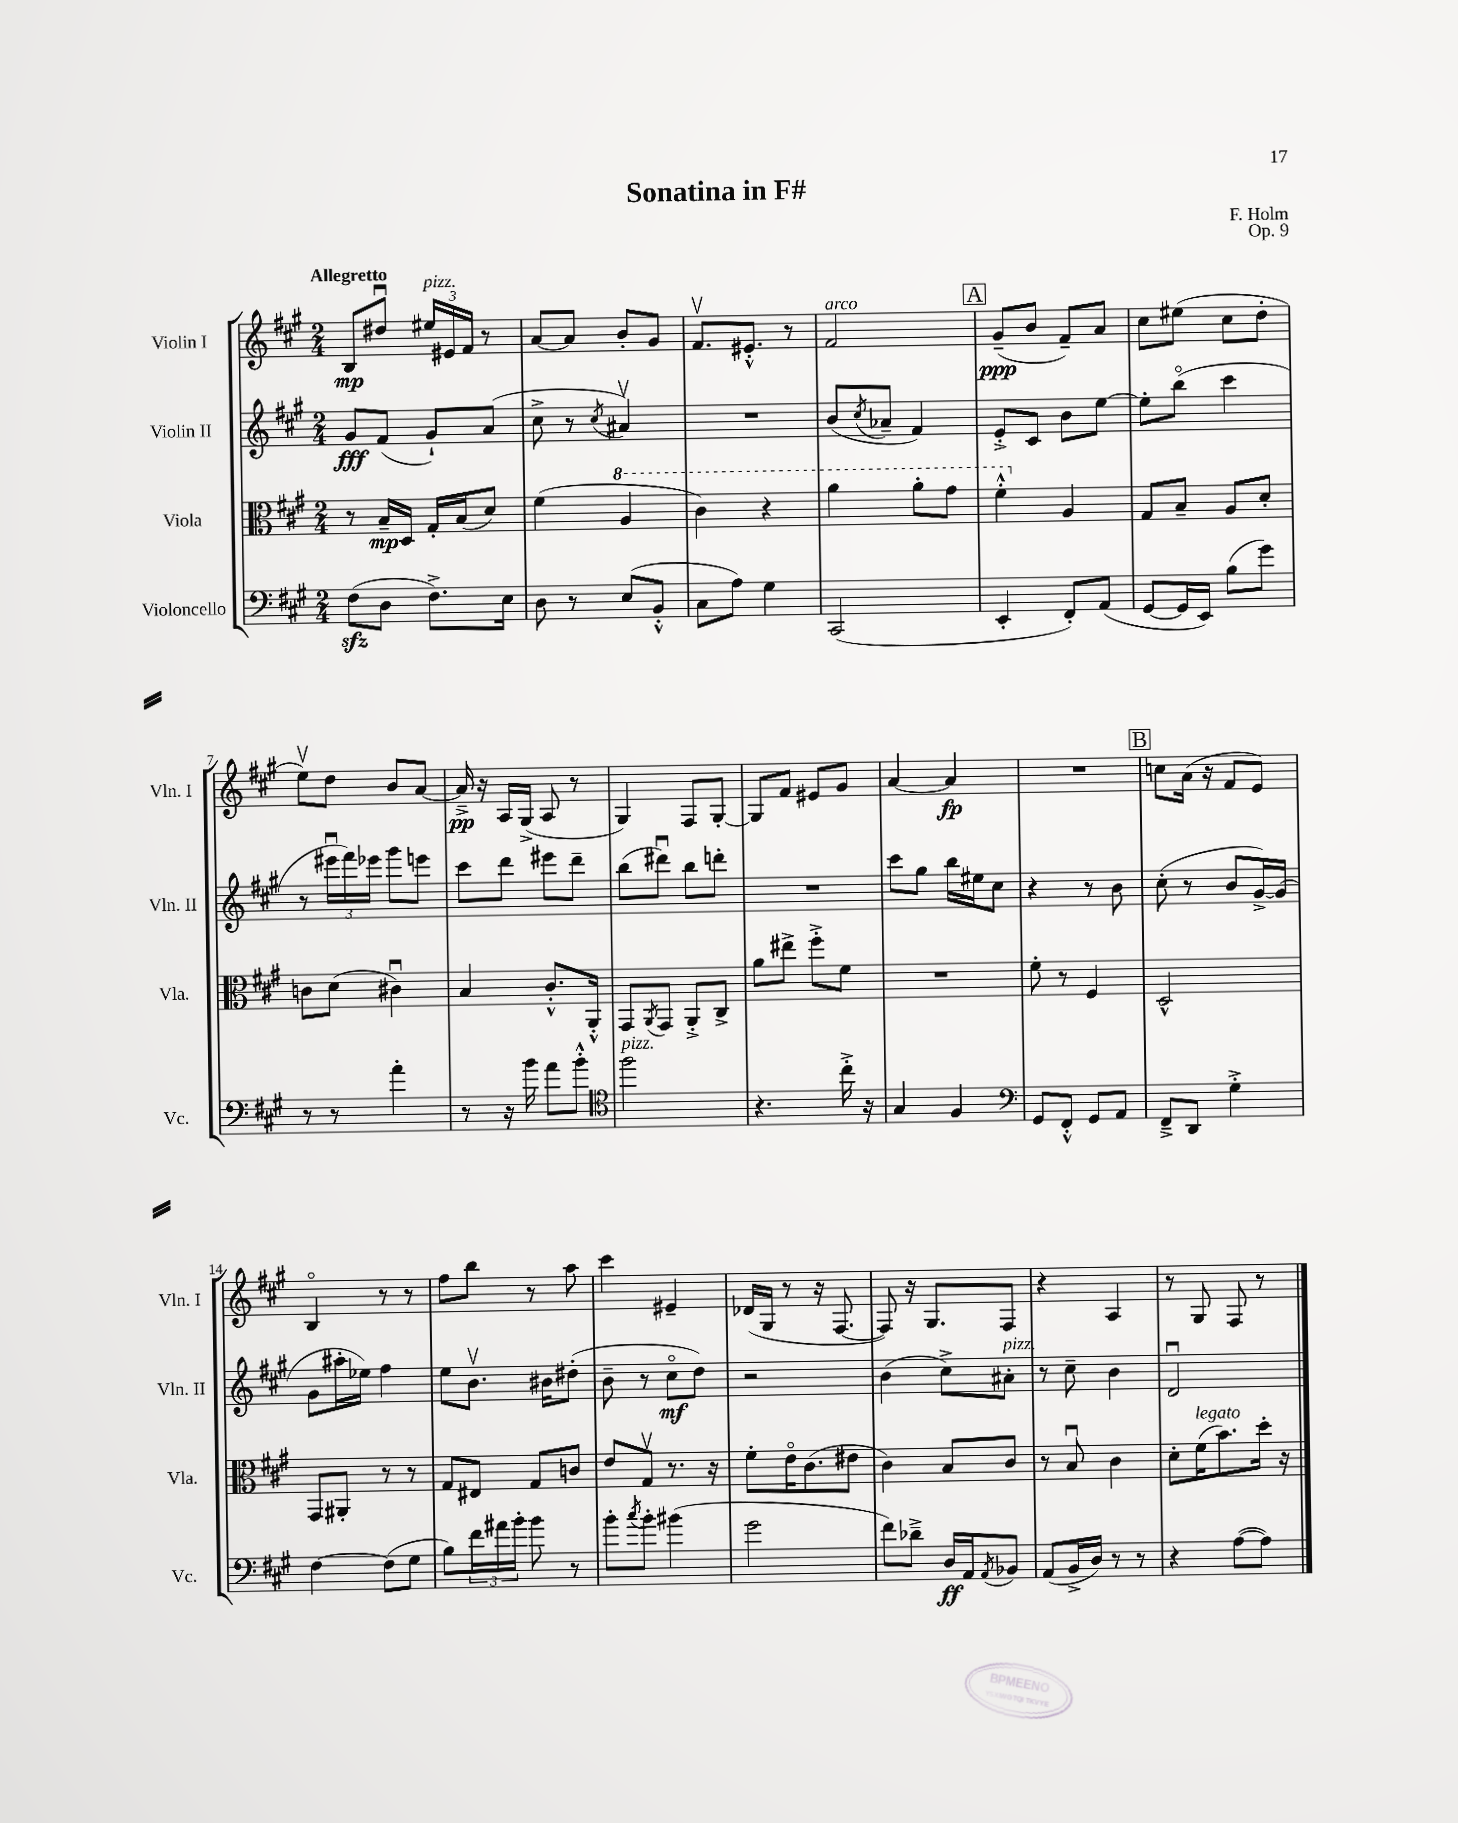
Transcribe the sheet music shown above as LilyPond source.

\header { title = "Sonatina in F#" composer = "F. Holm" opus = "Op. 9" }
<<
\new StaffGroup <<
\new Staff = "s0" \with { instrumentName = "Violin I" shortInstrumentName = "Vln. I" } {
    \clef treble \key a \major \numericTimeSignature \time 2/4 \tempo "Allegretto"
    b8\mp dis''8\downbow \tuplet 3/2 { eis''16^\markup { \italic "pizz." } eis'16 fis'16 } r8 |
    a'8~ a'8 b'8-. gis'8 |
    fis'8.\upbow eis'8.-.-^ r8 |
    fis'2^\markup { \italic "arco" } |
    \mark \markup { \box "A" } gis'8--\ppp( b'8 fis'8--) a'8 |
    cis''8 eis''8( cis''8 d''8-. |
    e''8\upbow) d''8 b'8 a'8~ |
    a'16--->\pp r16 a16 gis16->( a8 r8 |
    gis4) fis8 gis8~-. |
    gis8 fis'8 eis'8 gis'8 |
    a'4~ a'4\fp |
    R2 |
    \mark \markup { \box "B" } c''8 a'16( r16 fis'8 e'8) |
    b4\flageolet r8 r8 |
    fis''8 b''8 r8 a''8 |
    cis'''4 eis'4-- |
    des'16( gis16 r8 r16 fis8.~ |
    fis8) r16 gis8. fis8 |
    r4 a4 |
    r8 gis8 fis8 r8 \bar "|." |
}
\new Staff = "s1" \with { instrumentName = "Violin II" shortInstrumentName = "Vln. II" } {
    \clef treble \key a \major \numericTimeSignature \time 2/4
    gis'8\fff fis'8( gis'8-!) a'8( |
    cis''8-> r8 \acciaccatura { cis''8 } ais'4\upbow) |
    R2 |
    b'8( \acciaccatura { cis''8 } aes'8-- fis'4) |
    \mark \markup { \box "A" } e'8-.-> cis'8 b'8 e''8~ |
    e''8-. b''8\flageolet( cis'''4 |
    r8 \tuplet 3/2 { eis'''16\downbow fis'''16) ees'''16 } gis'''8 e'''8 |
    cis'''8 d'''8 eis'''8 d'''8-- |
    b''8( dis'''8\downbow) b''8 d'''8-. |
    R2 |
    cis'''8 gis''8 b''16 eis''16 cis''8 |
    r4 r8 b'8 |
    \mark \markup { \box "B" } cis''8-.( r8 b'8 gis'16~->) gis'16( |
    gis'8 ais''16-. ees''16) fis''4 |
    e''8 b'8.\upbow bis'16 dis''8-.( |
    b'8-- r8 cis''8\flageolet\mf d''8) |
    r2 |
    b'4( cis''8->) ais'8-.^\markup { \italic "pizz." } |
    r8 cis''8-- b'4 |
    d'2\downbow \bar "|." |
}
\new Staff = "s2" \with { instrumentName = "Viola" shortInstrumentName = "Vla." } {
    \clef alto \key a \major \numericTimeSignature \time 2/4
    r8 b16--\mp d16 gis16-. b16( d'8) |
    fis'4( \ottava #1 a'4 |
    cis''4) r4 |
    a''4 a''8-. gis''8 |
    \mark \markup { \box "A" } fis''4-.-^ \ottava #0 a4 |
    gis8 b8-- a8 d'8-. |
    c'8 d'8( cis'4\downbow) |
    b4 cis'8.-.-^ a,16-.-^ |
    gis,8 \acciaccatura { a,8 } gis,8 a,8-.-> cis8-> |
    a'8 eis''8-> fis''8-.-> fis'8 |
    R2 |
    fis'8-. r8 fis4 |
    \mark \markup { \box "B" } d2-^ |
    gis,8 ais,8-. r8 r8 |
    gis8 eis8 gis8 c'8 |
    e'8 gis8\upbow r8. r16 |
    fis'8-. e'16\flageolet cis'8.( eis'8 |
    cis'4) b8 cis'8 |
    r8 b8\downbow cis'4 |
    d'8-. fis'16^\markup { \italic "legato" }( b'8.) d''16-. r16 \bar "|." |
}
\new Staff = "s3" \with { instrumentName = "Violoncello" shortInstrumentName = "Vc." } {
    \clef bass \key a \major \numericTimeSignature \time 2/4
    fis8\sfz( d8 fis8.->) e16 |
    d8 r8 e8( b,8-.-^ |
    cis8 a8) gis4 |
    cis,2( |
    \mark \markup { \box "A" } e,4-. fis,8-.) a,8( |
    gis,8~ gis,16 e,16) b8( gis'8) |
    r8 r8 a'4-. |
    r8 r16 b'16 a'8 b'8-.-^ |
    \clef tenor fis''2^\markup { \italic "pizz." } |
    r4. cis''16-.-> r16 |
    gis4 fis4 |
    \clef bass gis,8 fis,8-.-^ gis,8 a,8 |
    \mark \markup { \box "B" } fis,8---> d,8 gis4-.-> |
    fis4~ fis8( gis8 |
    b8) \tuplet 3/2 { fis'16 ais'16 b'16-. } b'8 r8 |
    b'8-. \acciaccatura { cis''8 } b'8-. bis'4( |
    gis'2 |
    fis'8) des'8---> d16\ff a,16 \acciaccatura { a,8 } bes,8 |
    a,8( b,16-> d16) r8 r8 |
    r4 a8~( a8) \bar "|." |
}
>>
>>
